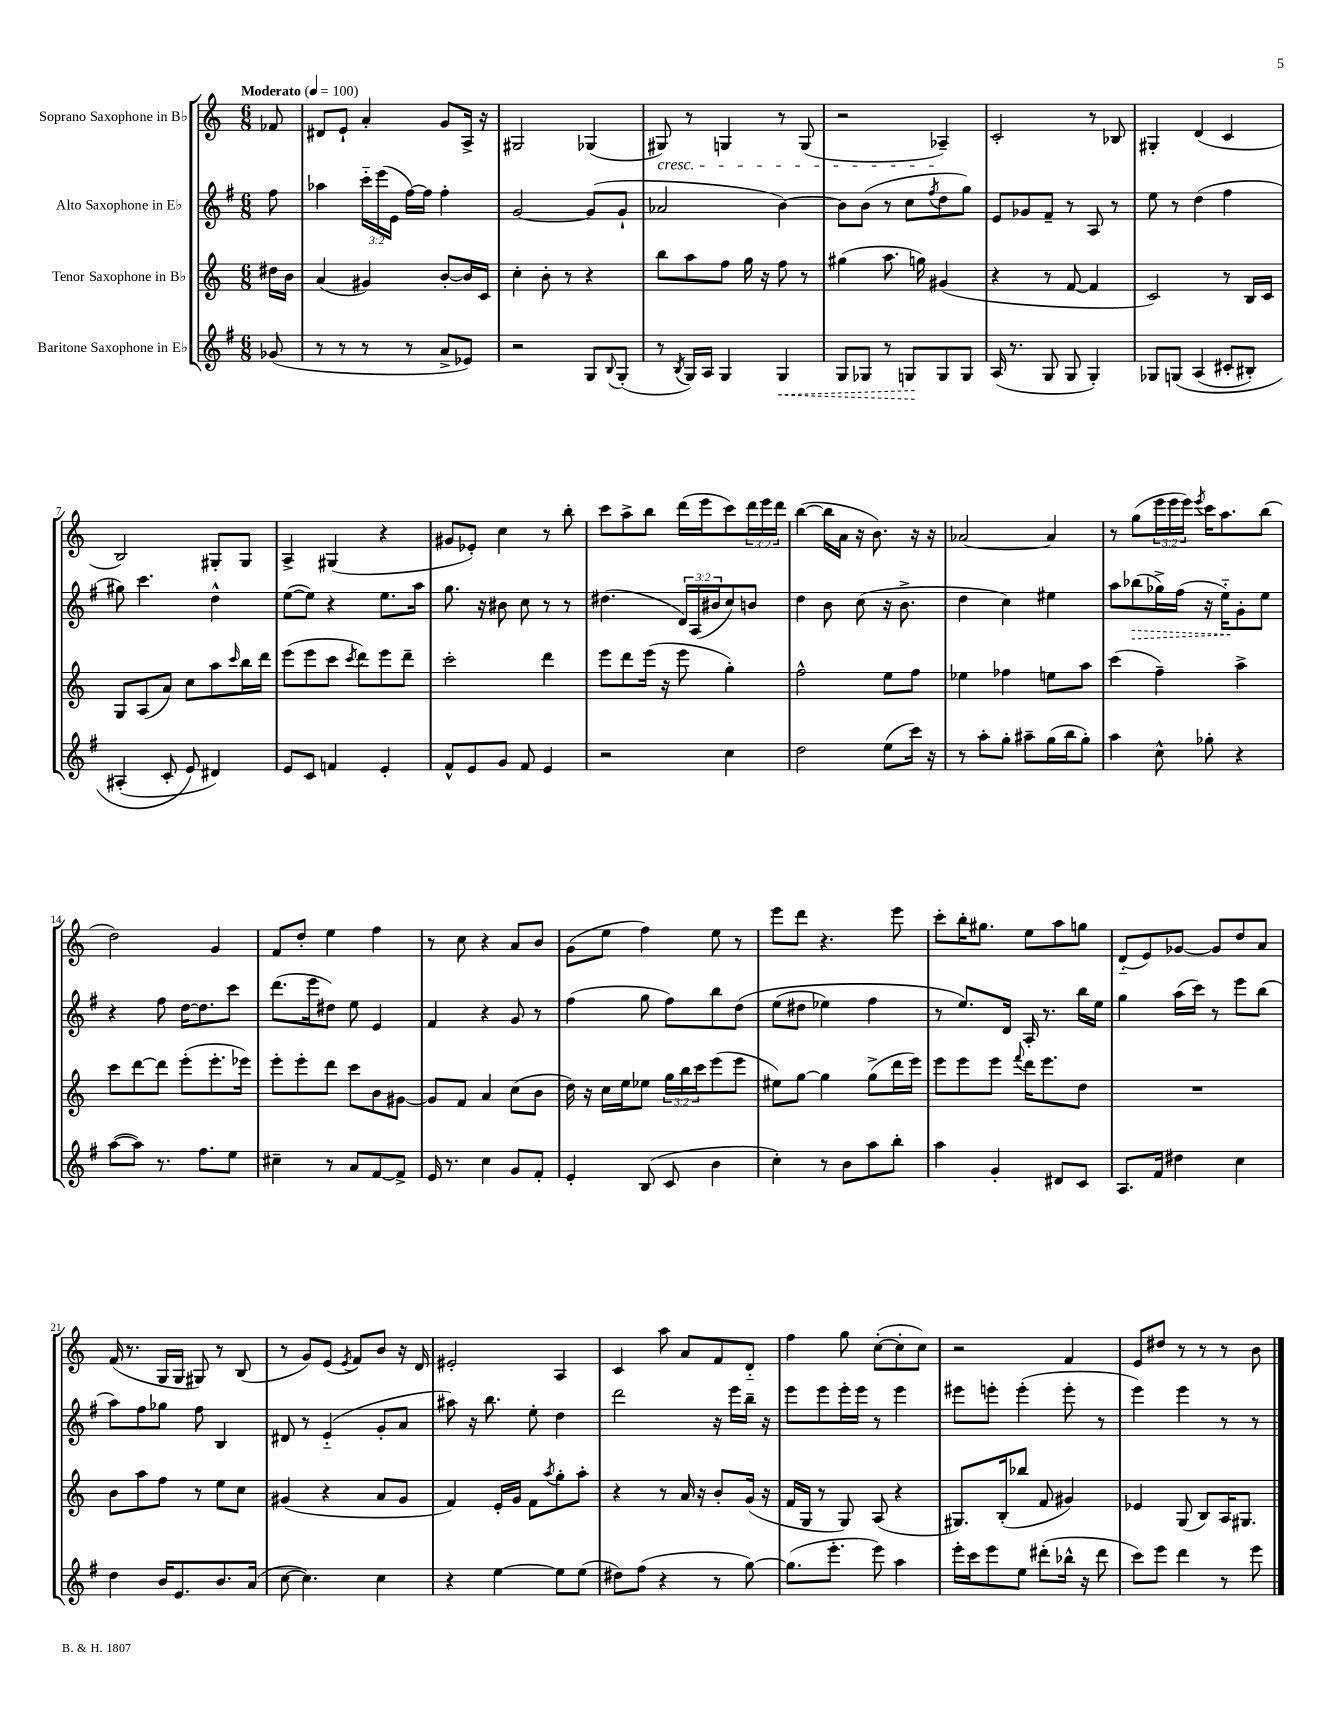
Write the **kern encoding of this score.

**kern	**kern	**kern	**kern
*staff4	*staff3	*staff2	*staff1
*clefG2	*clefG2	*clefG2	*clefG2
*k[f#]	*k[]	*k[f#]	*k[]
*M6/8	*M6/8	*M6/8	*M6/8
*MM100	*MM100	*MM100	*MM100
(8g-/	16dd#\LL	8ff#\	8f-/
.	16b\JJ	.	.
=	=	=	=
8r	(4a/	4aa-\	8d#/L
8r	.	.	8e`/J
8r	4g#/)	24ccc'~\LL	4a'/
.	.	(24eee\	.
.	.	24e\JJ	.
8r	.	[16ff#\LL)	.
.	.	16ff#\]JJ	.
8a^/L	[8b'/L	4ff#'\	8g/L
8e-/J)	16b/]L	.	16A^/Jk
.	16c/JJ	.	16r
=	=	=	=
2r	4cc'\	[2g/	2G#/
.	8b'\	.	.
.	8r	.	.
8G/L	4r	(8g/]L	(4G-/
8qqB/	.	.	.
(8G'/J	.	8g`/J	.
=	=	=	=
8r	8bb\L	2a-/	8G#/)
8qB/	.	.	.
16G/LL)	8aa\	.	8r
16A/JJ	.	.	.
4G/	8ff\J	.	4G/
.	16gg\	.	.
.	16r	.	.
4G/	8ff\	[4b\)	8r
.	8r	.	(8G/
=	=	=	=
8G/L	(4gg#\	8b\]L	2r
8G-/J	.	(8b\J	.
8r	8.aa\	8r	.
8G/L	.	8cc\L	.
.	16gg\)	.	.
.	.	8qff#/	.
8G/	(4g#/	8dd\	4A-~/)
8G/J	.	8gg\J)	.
=	=	=	=
(16A/	4r	8e/L	2c'/
8.r	.	.	.
.	.	8g-/	.
8G/	8r	8f#~/J	.
8G/	[8f/	8r	.
4G'/)	4f/]	8A/	8r
.	.	8r	8B-/
=	=	=	=
8G-/L	2c/)	8ee\	4G#'/
&(8G/J	.	8r	.
(4A/	.	(4dd\	(4d/
8c#'/L	8r	4ff#\	4c/
8B#'/J)	16B/LL	.	.
.	16c/JJ	.	.
=	=	=	=
(4A#'/	8G/L	8gg#\)	2B/)
.	(8A/	4.ccc\	.
8c'/	8a/J)	.	.
8e/&)	8cc\L	.	.
4d#/)	8aa\	4dd^^\	8G#'/L
.	16qqccc/	.	.
.	16bb\L	.	8G#/J
.	16ddd\JJ	.	.
=	=	=	=
8e/L	(8eee\L	([8ee\L	4A^/
8c/J	8eee\	8ee\]J)	.
4f/	8ccc\J	4r	(4G#/
.	8qccc/	.	.
.	8ddd\L)	.	.
4e'/	8eee\	8.ee\L	4r
.	8ddd~\J	.	.
.	.	16aa\Jk	.
=	=	=	=
8f#^^/L	2ccc'\	8.gg\	8g#/L
8e/	.	.	8e-'/J)
.	.	16r	.
8g/J	.	8b#\	4cc\
8f#/	.	8cc\	.
4e/	4ddd\	8r	8r
.	.	8r	8bb'\
=	=	=	=
2r	8eee\L	(4.dd#\	8ccc\L
.	8ddd\	.	8aa^\
.	(16eee\Jk	.	8bb\J
.	16r	.	.
.	8eee\	24d/LL)	(16ddd\LL
.	.	(24A/	.
.	.	.	16eee\J
.	.	24b#/J	.
4cc\	4gg'\)	8cc/)	8ccc\)
.	.	8b/J	24ddd\L
.	.	.	24eee\
.	.	.	24ddd\JJ
=	=	=	=
2dd\	2ff^^\	4dd\	([4bb\
.	.	8b\	16bb\]LL
.	.	.	16a\JJ
.	.	(8cc\	16r
.	.	.	8.b\)
(8ee\L	8ee\L	16r	.
.	.	8.b^\	.
16ccc\Jk)	8ff\J	.	16r
16r	.	.	16r
=	=	=	=
8r	4ee-\	4dd\	[2a-/
8aa'\L	.	.	.
8gg'\J	4ff-\	4cc\)	.
8aa#~\L	.	.	.
(16gg\L	8ee\L	4ee#\	4a-/]
16bb\J	.	.	.
8gg'\J)	8aa\J	.	.
=	=	=	=
4aa\	(4ccc\	8aa\L	8r
.	.	(8bb-\	(8gg\L
8cc^^\	4ff~\)	16gg-^\L)	24eee\L
.	.	.	24eee\
.	.	(16ff#\JJ	.
.	.	.	24eee\JJ)
.	.	.	8qeee/
8gg-'\	.	16r	16ccc\LK
.	.	16ee'~\LK)	8.aa\
4r	4aa^\	8g'\	.
.	.	8ee\J	(8bb\J
=	=	=	=
([8aa\L	8ccc\L	4r	2dd\)
8aa\]J)	[8ddd\	.	.
8.r	8ddd\]J	8ff#\	.
.	(8eee'\L	[16dd\LK	.
8.ff#\L	.	8.dd\]	.
.	8.eee'\	.	4g/
8ee\J	.	8ccc\J	.
.	16eee-\Jk)	.	.
=	=	=	=
4cc#~\	8eee'\L	(8.ddd\L	8f/L
.	8eee'\	.	8dd'/J
.	.	16eee\k	.
8r	8ddd\J	8dd#\J)	4ee\
8a/L	8ccc\L	8ee\	.
[8f#/	8b\	4e/	4ff\
8f#^/]J	[8g#\J	.	.
=	=	=	=
16e/	8g#/]L	4f#/	8r
8.r	.	.	.
.	8f/J	.	8cc\
4cc\	4a/	4r	4r
8g/L	(8cc\L	8g/	8a/L
8f#'/J	8b\J	8r	8b/J
=	=	=	=
4e'/	16dd\)	(4ff#\	(8g\L
.	16r	.	.
.	16cc\LL	.	8ee\J
.	16ee\J	.	.
(8B/	8ee-\J	8gg\	4ff\)
8c/	24gg\LL	8ff#\L)	.
.	24bb\	.	.
.	24ccc\J	.	.
4b\	(8eee\	8bb\	8ee\
.	8eee\J	&(8dd\J	8r
=	=	=	=
4cc'\)	8ee#\L)	(8ee\L	8eee\L
.	[8gg\J	8dd#\J	8ddd\J
8r	4gg\]	4ee-\)	4.r
8b\L	.	.	.
8aa\	(8gg^\L	4ff#\	.
8bb'\J	16ddd\L	.	8eee\
.	16eee\JJ)	.	.
=	=	=	=
4aa\	8eee\L	8r	8ccc'\L
.	8eee\	8.ee/L&)	16bb'\K
.	.	.	8.gg#\J
4g'/	8eee\J	.	.
.	.	16d/Jk	.
.	8qqfff/	.	.
.	16ddd\LK	16A'/	8ee\L
.	8.eee\	8.r	.
8d#/L	.	.	8aa\
8c/J	8dd\J	16bb\LL	8gg\J
.	.	16ee\JJ	.
=	=	=	=
8.A/L	2.r	4gg\	(8d'~/L
.	.	.	8e/)
16f#/Jk	.	.	.
4dd#\	.	(16aa\LL	[8g-/J
.	.	16ccc\JJ)	.
.	.	8r	8g-/]L
4cc\	.	8eee\L	8dd/
.	.	(8bb\J	8a/J
=	=	=	=
4dd\	8b\L	8aa\L)	(16f/
.	.	.	8.r
.	8aa\	8ff#\	.
16b/LK	8ff\J	8gg-\J	16G/LL
8.e/	.	.	16G/JJ
.	8r	8ff#\	8G#/)
8.b/	8ee\L	4B/	8r
.	8cc\J	.	(8B/
(16a/Jk	.	.	.
=	=	=	=
[8cc\	(4g#/	8d#/	8r
4.cc\])	.	8r	8g/L)
.	4r	(4e'~/	(8e/J
.	.	.	8qe/
.	.	.	8f/L)
4cc\	8a/L	8g'/L	8b/J
.	8g#/J	8a/J	16r
.	.	.	16d/
=	=	=	=
4r	4f/)	8aa#\)	2e#'/
.	.	16r	.
.	.	8.bb\	.
[4ee\	16e'/LL	.	.
.	16g/JJ	.	.
.	8f\L	8ee'\	.
.	8qaa/	.	.
8ee\]L	8gg'\	4dd\	4A/
(8ee\J	8aa'\J	.	.
=	=	=	=
8dd#\L)	4r	2ddd\	4c/
(8ff#\J	.	.	.
4r	8r	.	8aa\
.	16a/	.	8a/L
.	16r	.	.
8r	8b'/L	16r	8f/
.	.	16eee\LL	.
[8gg\)	(16g/Jk	16bb~\JJ	8d'~/J
.	16r	16r	.
=	=	=	=
(8.gg\]L	16f/LL	8eee\L	4ff\
.	16G/JJ	.	.
.	8r	8eee\	.
8.eee'\J	.	.	.
.	8G/)	16eee'\L	8gg\
.	.	16eee\JJ	.
8eee\)	(8A/	8r	([8cc'\L
4aa\	4r	4eee\	8cc'\]
.	.	.	8cc\J)
=	=	=	=
16eee'\LL	8.G#/L)	8eee#\L	2r
16ccc\J	.	.	.
8eee\	.	8eee'\J	.
.	(16B'/k	.	.
8ee\J	8bb-/J	(4eee'\	.
(8ddd#'\L	8f/	.	.
16bb-^^\Jk	4g#/)	8eee'\	4f/
16r	.	.	.
8ddd#\	.	8r	.
=	=	=	=
8ccc\L)	4e-/	4eee\)	8e/L
8eee\J	.	.	8dd#/J
4ddd\	(8G/	4eee\	8r
.	8B/L)	.	8r
8r	16A/K	8r	8r
.	8.G#/J	.	.
8eee\	.	8r	8b\
==	==	==	==
*-	*-	*-	*-
